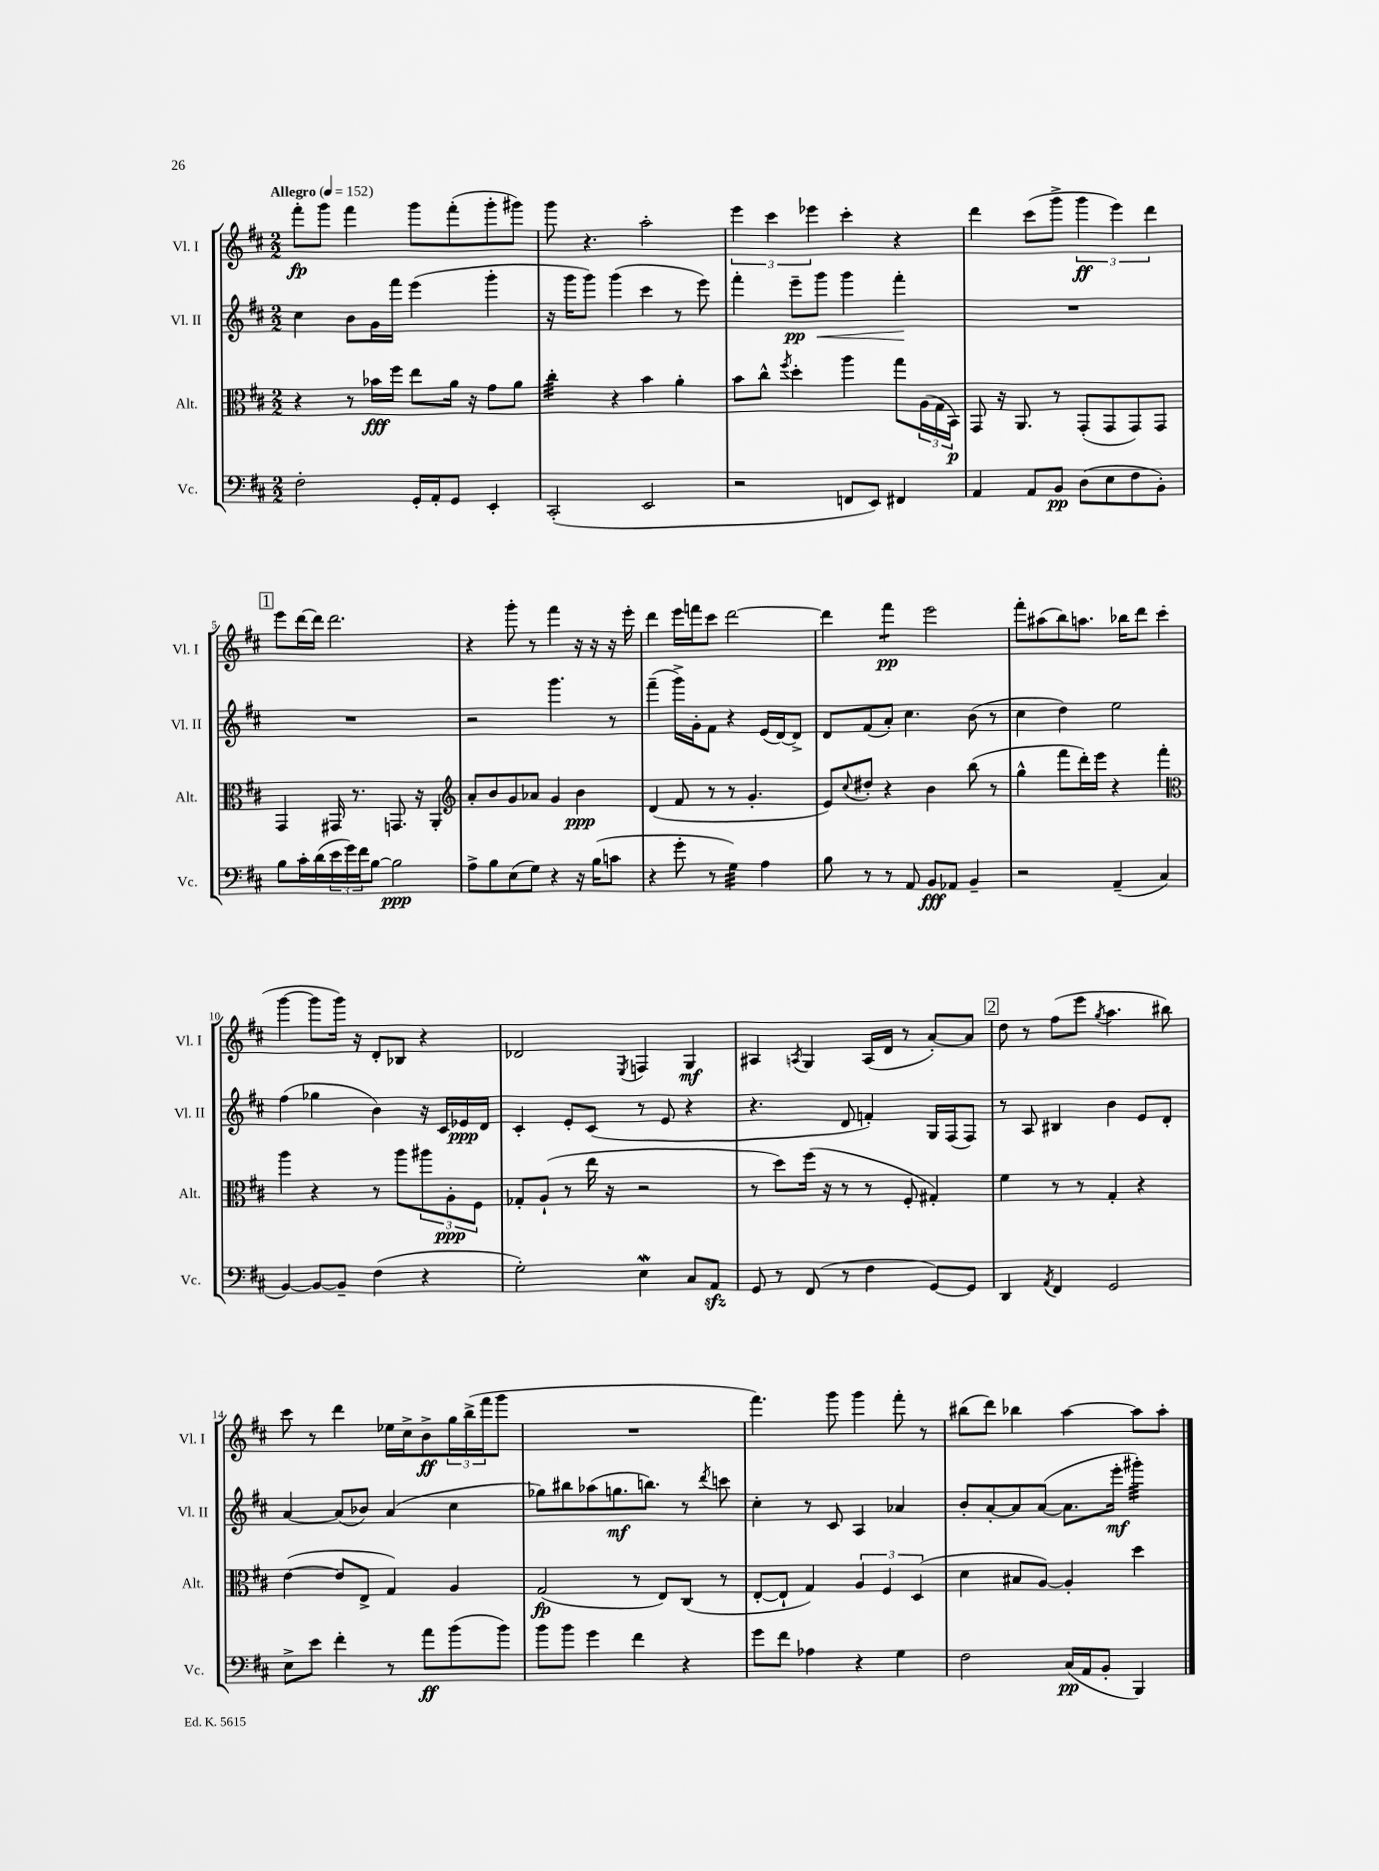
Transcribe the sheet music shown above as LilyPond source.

<<
\new StaffGroup <<
\new Staff = "s0" \with { instrumentName = "Vl. I" shortInstrumentName = "Vl. I" } {
    \clef treble \key d \major \numericTimeSignature \time 2/2 \tempo "Allegro" 4 = 152
    fis'''8-.\fp g'''8 fis'''4 g'''8 fis'''8-.( g'''8-. gis'''8) |
    g'''8 r4. a''2-. |
    \tuplet 3/2 { e'''4 cis'''4 ees'''4 } cis'''4-. r4 |
    d'''4 cis'''8( g'''8-> \tuplet 3/2 { g'''4\ff e'''4) d'''4 } |
    \mark \markup { \box "1" } e'''8 d'''16~ d'''16 d'''2. |
    r4 g'''8-. r8 fis'''4 r16 r16 r16 e'''16-. |
    d'''4 e'''16 f'''16 cis'''8 d'''2~ |
    d'''4 fis'''4:8\pp e'''2 |
    fis'''8-. ais''8( b''8) a''8. bes''16 d'''8 cis'''4( |
    g'''4~ g'''8 g'''16) r16 d'8-. bes8 r4 |
    des'2 \acciaccatura { e8 } f4 g4\mf |
    ais4 \acciaccatura { a8 } g4 a16( d'16 r8 a'8~-.) a'8 |
    \mark \markup { \box "2" } d''8 r8 fis''8( e'''8 \acciaccatura { g''8 } a''4. bis''8) |
    cis'''8 r8 d'''4 ees''16 cis''16-> b'8->\ff \tuplet 3/2 { g''16 b''16->( fis'''16 } g'''8 |
    R1 |
    fis'''4.) g'''8 g'''4 fis'''8-. r8 |
    bis''8( d'''8) bes''4 a''4~ a''8 a''8-. \bar "|." |
}
\new Staff = "s1" \with { instrumentName = "Vl. II" shortInstrumentName = "Vl. II" } {
    \clef treble \key d \major \numericTimeSignature \time 2/2
    cis''4 b'8 g'16 fis'''16 e'''4( g'''4-. |
    r16 g'''16 g'''8) g'''4( cis'''4 r8 e'''8) |
    fis'''4-. e'''8--\pp g'''8\< g'''4 fis'''4-.\! |
    R1 |
    \mark \markup { \box "1" } R1 |
    r2 g'''4. r8 |
    fis'''4--( g'''16->) g'16-. fis'8 r4 e'16( d'16~) d'8-> |
    d'8 fis'8( a'8-.) cis''4. b'8( r8 |
    cis''4 d''4) e''2 |
    fis''4( ges''4 b'4) r16 cis'16 ees'16\ppp d'16 |
    cis'4-. e'8-. cis'8( r8 e'8 r4 |
    r4. d'8 f'4-.) g16 fis16( fis8) |
    \mark \markup { \box "2" } r8 a8 bis4 b'4 e'8 d'8-. |
    a'4~ a'8( bes'8) a'4( cis''4 |
    ges''8) bis''8 aes''8( g''8.\mf b''8.) r8 \acciaccatura { d'''8 } c'''8 |
    cis''4-. r8 cis'8 a4 aes'4 |
    b'8-. a'8~-. a'8 a'8~( a'8. e'''16-.\mf gis'''4:32-.) \bar "|." |
}
\new Staff = "s2" \with { instrumentName = "Alt." shortInstrumentName = "Alt." } {
    \clef alto \key d \major \numericTimeSignature \time 2/2
    r4 r8 bes'16\fff fis''16 e''8 a'16 r16 g'8 a'8 |
    cis''4:32-. r4 b'4 a'4-. |
    b'8 cis''8-^ \acciaccatura { fis''8 } d''4-. a''4 g''8 \tuplet 3/2 { a16( g16 b,16\p) } |
    g,8 r16 a,8. r8 g,8-.( g,8 g,8) g,8 |
    \mark \markup { \box "1" } g,4 gis,16 r8. g,8. r16 a,4-. |
    \clef treble a'8-. b'8 g'8 aes'8 g'4 b'4\ppp |
    d'4( fis'8 r8 r8 g'4.-. |
    e'8) \appoggiatura { cis''8 } dis''8-. r4 b'4 b''8( r8 |
    g''4-^ fis'''8 d'''16-.) e'''16 r4 fis'''4-. |
    \clef alto a''4 r4 r8 a''8 \tuplet 3/2 { ais''8 a8-.\ppp fis8 } |
    ges8-. a8-!( r8 e''16 r16 r2 |
    r8 d''8) fis''16( r16 r8 r8 fis8-. gis4-.) |
    \mark \markup { \box "2" } fis'4 r8 r8 g4-. r4 |
    e'4~( e'8 e8-> g4) a4 |
    g2\fp( r8 e8) cis8( r8 |
    e8~-. e8-! g4) \tuplet 3/2 { a4 fis4 d4( } |
    d'4 bis8 a8~) a4-. d''4 \bar "|." |
}
\new Staff = "s3" \with { instrumentName = "Vc." shortInstrumentName = "Vc." } {
    \clef bass \key d \major \numericTimeSignature \time 2/2
    fis2-. g,16-. a,16-. g,8 e,4-. |
    cis,2-.( e,2 |
    r2 f,8 e,8) fis,4 |
    a,4 a,8 b,8\pp d8( e8 fis8 b,8-.) |
    \mark \markup { \box "1" } b8 cis'16-. d'16( \tuplet 3/2 { e'16 g'16) fis'16 } b8~ b2\ppp |
    a8-> b8 e8( g8) r4 r16 b16( c'8 |
    r4 g'8-. r8 g4:32) a4 |
    b8 r8 r8 a,8 b,8\fff aes,8 b,4-- |
    r2 a,4--( cis4 |
    b,4~) b,8~ b,8-- fis4( r4 |
    g2-.) e4\mordent cis8 a,8\sfz |
    g,8 r8 fis,8( r8 fis4 g,8~) g,8 |
    \mark \markup { \box "2" } d,4 \acciaccatura { a,8 } fis,4 g,2 |
    e8-> e'8 fis'4-. r8 a'8\ff b'8( b'8) |
    b'8 b'8 g'4 fis'4 r4 |
    g'8 fis'8 aes4 r4 g4 |
    fis2 cis16\pp( a,16 b,8-. b,,4) \bar "|." |
}
>>
>>
